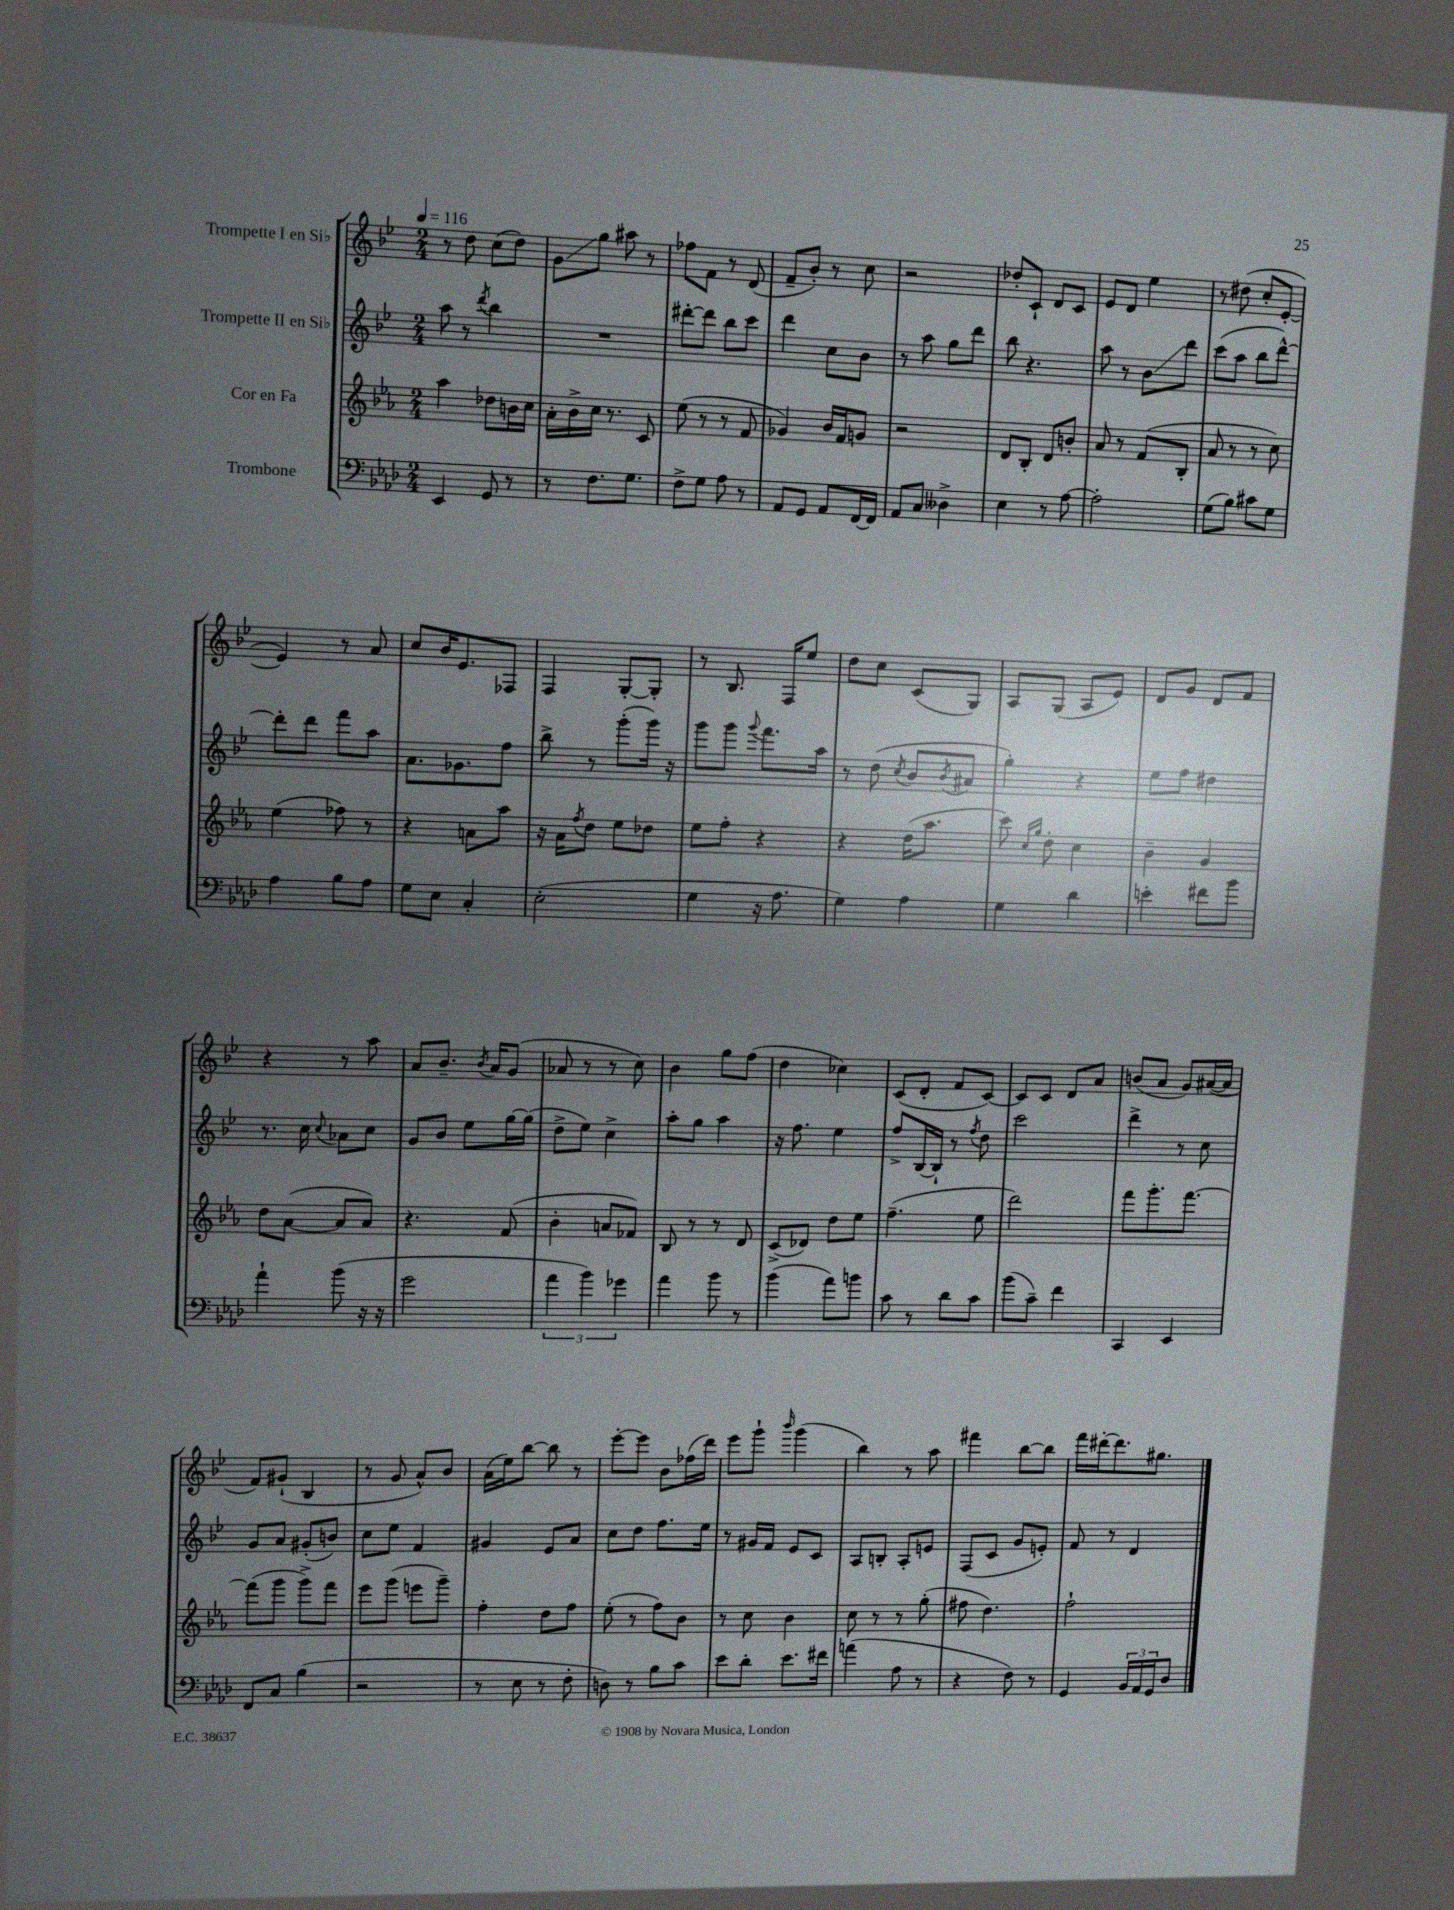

**kern	**kern	**kern	**kern
*staff4	*staff3	*staff2	*staff1
*clefF4	*clefG2	*clefG2	*clefG2
*k[b-e-a-d-]	*k[b-e-a-]	*k[b-e-]	*k[b-e-]
*M2/4	*M2/4	*M2/4	*M2/4
*MM116	*MM116	*MM116	*MM116
4EE-	4aa-	8aa	8r
.	.	8r	8dd
.	.	8qddd	.
8GG	8dd-	4bb-	(8cc
8r	16b	.	8dd)
.	16cc	.	.
=	=	=	=
8r	16a-'	2r	8g
.	16b-^	.	.
8.F	16cc	.	8gg
.	8.r	.	.
.	.	.	8aa#
8.G	.	.	.
.	8c	.	8r
=	=	=	=
8F^	(8ee-	[8ddd#'	8ff-
8G	8r	8ddd#]	8f
8A-	8r	8bb-	8r
8r	8f	8ccc	(8d
=	=	=	=
8AA-	4g-)	4ddd	8f~
8GG	.	.	8b-')
8AA-	16b-	8cc	8r
.	16f	.	.
[16FF	8g	8b-	8cc
16FF]	.	.	.
=	=	=	=
8AA-	2r	8r	2r
8C	.	8aa	.
4D--^	.	8gg	.
.	.	8ddd	.
=	=	=	=
4E-	8d	8bb-	8dd-'
.	8B-'	4.r	8c`
8r	8d	.	8d
[8A-	8b'	.	8c
=	=	=	=
2A-']	8a-	8aa	8e-
.	8r	8r	8d
.	(8f	8b-	4ee-
.	8B-'	8ddd	.
=	=	=	=
(8G	8a-	(8ccc	8r
8B-)	8r	8aa	(8dd#
8c#	8r	8bb-	8cc'
8G	8cc)	[8ddd^^)	[8e-'
=	=	=	=
4A-	(4ee-	8ddd']	4e-])
.	.	8ddd	.
8B-	8ff-)	8fff	8r
8A-	8r	8aa	8a
=	=	=	=
8G	4r	8.a	8cc
8E-	.	.	16b-
.	.	8.g-	8.e-
4C'	8a	.	.
.	8aa-	8ff	8F-
=	=	=	=
(2E-'	16r	8bb-^	4F
.	16a-	.	.
.	8qff	.	.
.	8dd	8r	.
.	8ee-	(8ggg'	[8G'
.	8dd-	16ggg)	8G']
.	.	16r	.
=	=	=	=
4G	8ee-	8ggg	8r
.	8ff'	8ggg	8.B-
.	.	8qqggg	.
16r	4r	8.fff	.
8.A-	.	.	16F
.	.	.	8ee-
.	.	16aa	.
=	=	=	=
4G)	4r	8r	8dd
.	.	(8dd	8cc
.	.	8qcc	.
4A-	(16dd	8b-	(8c
.	8.aa-	.	.
.	.	8qb-	.
.	.	8a#	8G)
=	=	=	=
4G	8ccc)	4gg')	8A
.	16qqcc	.	.
.	16qqgg	.	.
.	8dd'	.	(8G
4d-	4cc	4r	8A
.	.	.	8e-)
=	=	=	=
4e'	4b-~	8ee-	8d
.	.	8ff	8g
8f#	4g	4dd#	8d
8b-	.	.	8f
=	=	=	=
4a-`	8dd	8.r	4r
.	([8a-	.	.
.	.	16cc	.
.	.	8qqcc	.
(8b-	8a-]	8a-	8r
16r	8a-)	8cc	8aa
16r	.	.	.
=	=	=	=
2g	4.r	8g	8a
.	.	8b-	8.b-~
.	.	8ee-	.
.	.	.	8qb-
.	.	.	16a
.	(8f	[16gg	(8g
.	.	(16gg]	.
=	=	=	=
6a-	4b-'	8dd^	8a-
.	.	8ee-)	8r
6b-)	.	.	.
.	8a	4cc^	8r
6g-	.	.	.
.	8f-)	.	8cc)
=	=	=	=
4a-	8B-	8aa'	4b-
.	8r	8gg	.
8b-	8r	4aa	8gg
8r	8d	.	(8ff
=	=	=	=
(4b-	(8c^	16r	4dd
.	.	8.ff	.
.	8d-)	.	.
8a-)	8dd	4ee-	4cc-)
8b	8ee-	.	.
=	=	=	=
8c	(4.ff~	8ff^	(8c
8r	.	[16B-	8d'
.	.	16B-`]	.
8d-	.	8r	8f
.	.	8qff	.
8c	8ee-	8dd	[8c)
=	=	=	=
(8b-	2ddd)	2ccc	8c]
8c~)	.	.	8c
4f	.	.	8d
.	.	.	8a
=	=	=	=
4CC	8fff	4ddd^	(8b
.	8.ggg'	.	8a
4EE-	.	8r	8g)
.	[8.fff	.	.
.	.	8cc	([16a#
.	.	.	16a#]
=	=	=	=
8FF	(8fff]	8g	8f)
8C	8ggg	8a	(8g#`
(4B-	8ggg^)	(8g#'	4B-
.	8fff	8b)	.
=	=	=	=
2r	8eee-	8cc	8r
.	(8ggg	8ee-	8g
.	8eee	4f	8a^^)
.	8ggg~)	.	8b-
=	=	=	=
8r	4ff'	4g#	(16a
.	.	.	16ee-)
8E-	.	.	[8bb-
8r	8dd	8e-	8bb-]
8F'	8ff	8a	8r
=	=	=	=
8D)	(8ee-'	8cc	[8eee-'
8r	8r	8dd	8eee-]
8B-	8ff)	8.ff	8b-
8c	8b-	.	(16ff-
.	.	16ee-	16ddd)
=	=	=	=
8e-	8r	8r	8eee-
8d-'	8cc	16g#	8ggg`
.	.	16f	.
.	.	.	16qqbbb-
8.e-	4b-	8e-	(4ggg
.	.	8c	.
16f#	.	.	.
=	=	=	=
(4a	8cc	8A	4bb-)
.	8r	8B'	.
8A-	8r	8A'	8r
8r	(8gg'	8e	8aa
=	=	=	=
4r	8ff#	(8F	4fff#
.	4.dd)	8c	.
8F)	.	8g	[8bb-
8r	.	8e')	8bb-]
=	=	=	=
4GG	2ff`	8f	16fff
.	.	.	[16ddd#'
.	.	8r	8.ddd#]
24BB-	.	4d	.
24AA-	.	.	.
.	.	.	8.gg#
24GG	.	.	.
8D-	.	.	.
==	==	==	==
*-	*-	*-	*-
